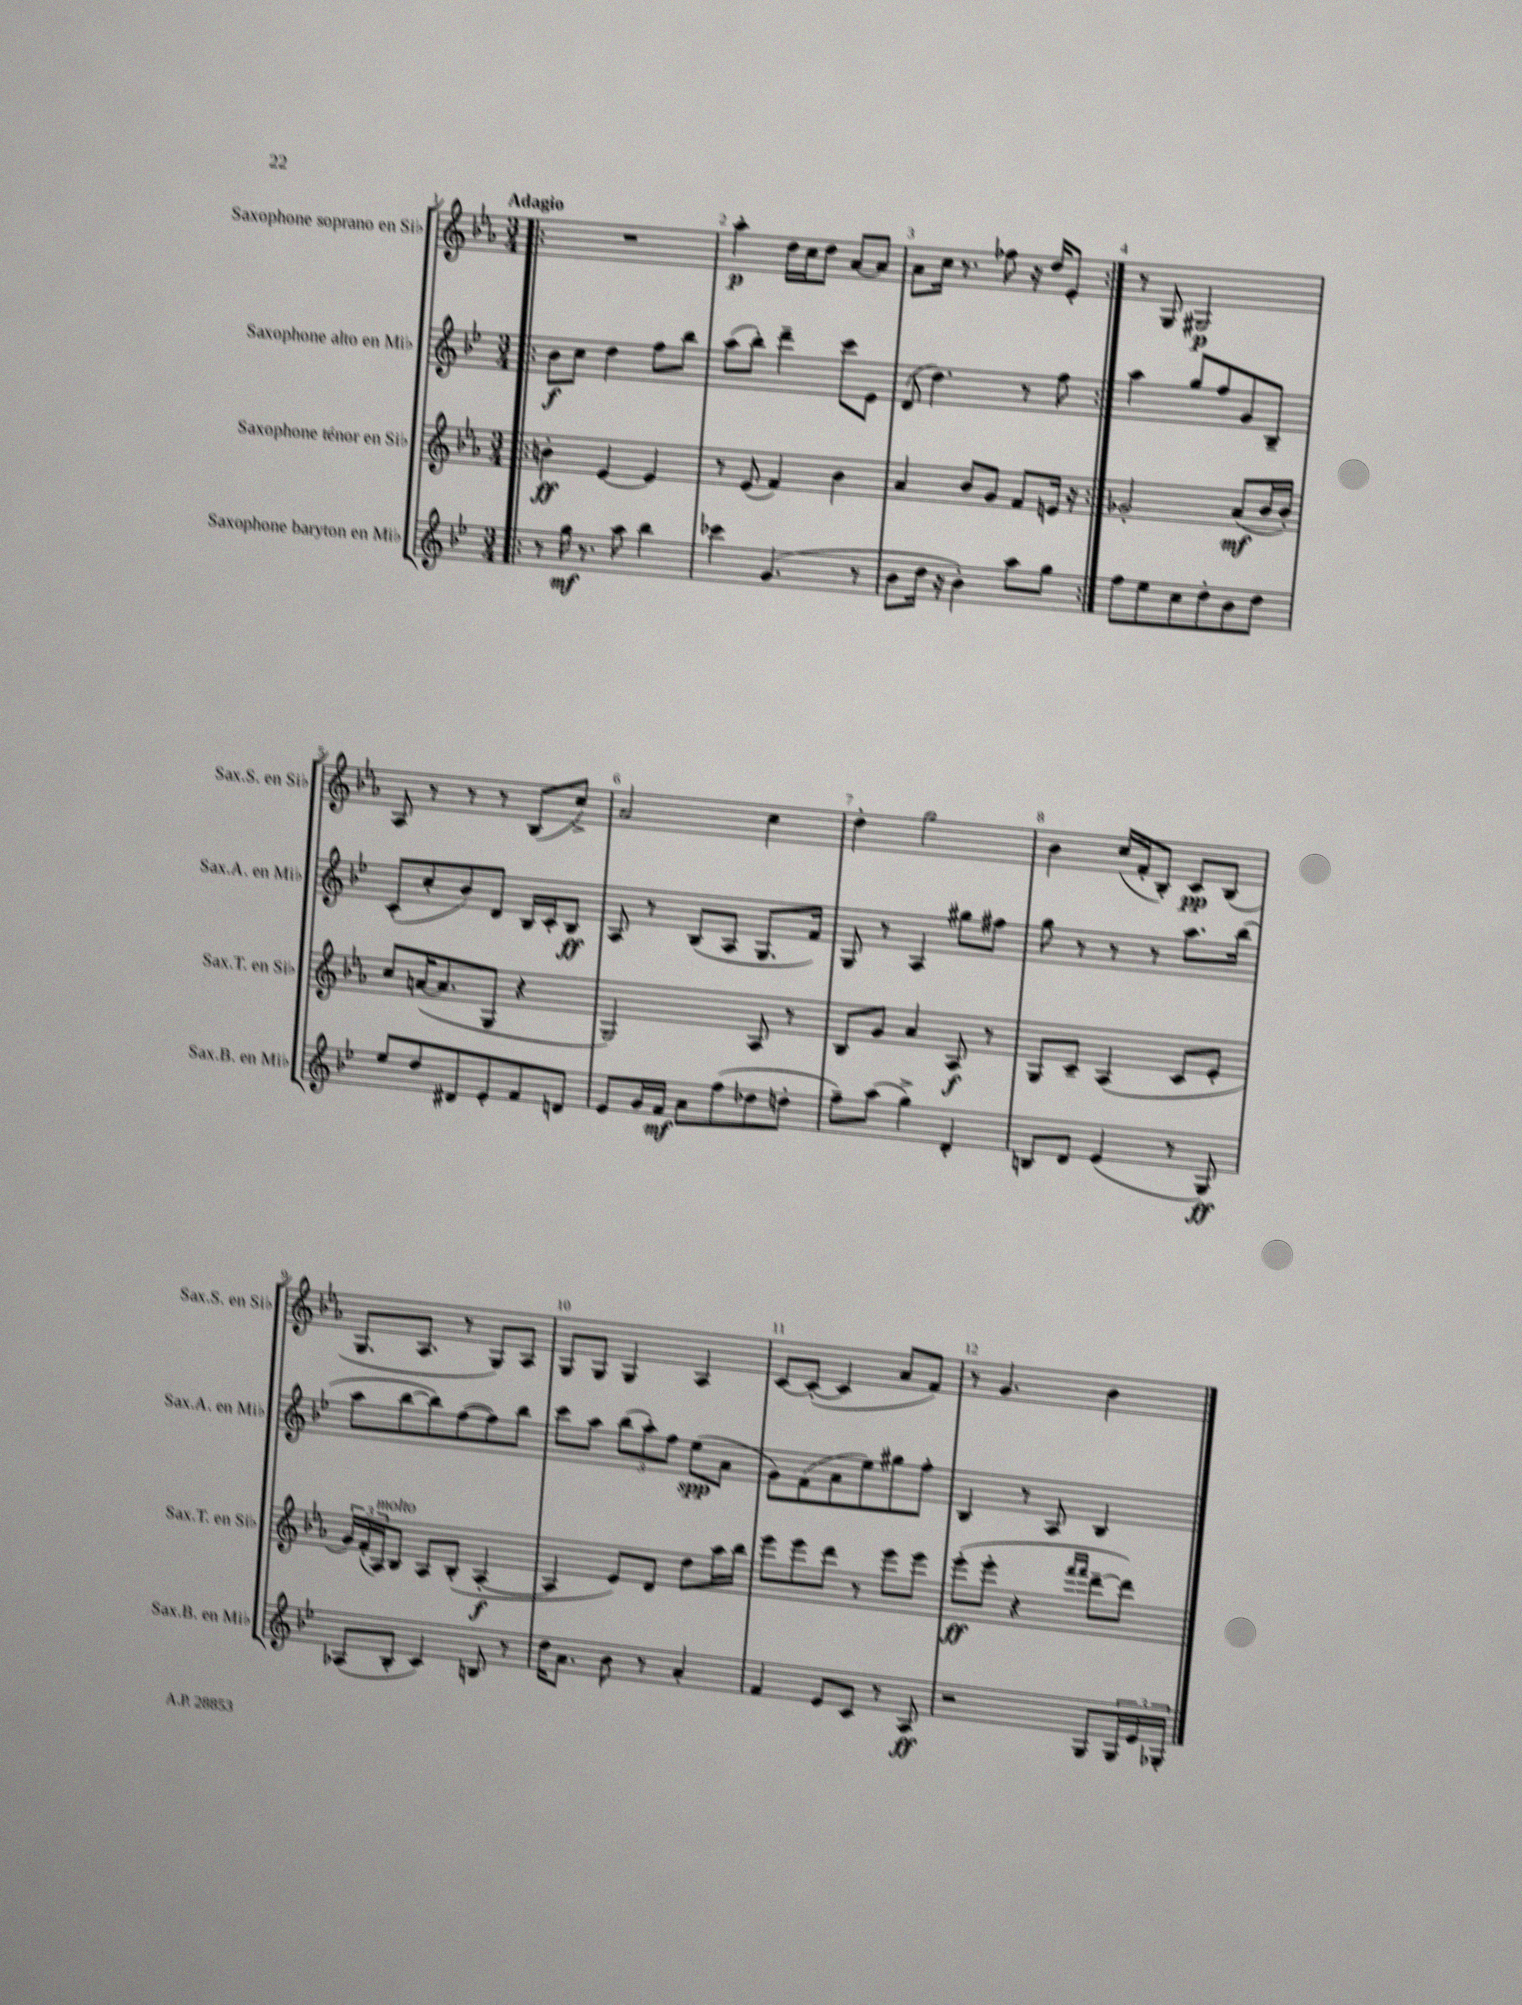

**kern	**kern	**kern	**kern
*staff4	*staff3	*staff2	*staff1
*clefG2	*clefG2	*clefG2	*clefG2
*k[b-e-]	*k[b-e-a-]	*k[b-e-]	*k[b-e-a-]
*M3/4	*M3/4	*M3/4	*M3/4
=!|:	=!|:	=!|:	=!|:
8r	4b'	8b-	2.r
16gg	.	8cc	.
8.r	.	.	.
.	[4e-	4dd	.
8aa	.	.	.
4bb-	4e-]	8ff	.
.	.	8bb-	.
=	=	=	=
4ccc-	8r	(8aa	4aa-'
.	(8e-	8bb-')	.
(4.g	4f)	4ddd~	16dd
.	.	.	16cc
.	.	.	8dd
.	4b-	8ccc	[8a-
8r	.	8e-	8a-]
=	=	=	=
8b-	4a-	(8d	8a-
16dd	.	4.dd)	16cc
16r	.	.	8.r
4b-')	8b-	.	.
.	8g	.	8ff-
8aa	8f	8r	16r
.	.	.	16dd
8gg	16e	8ff	8e-'
.	16r	.	.
=:|!	=:|!	=:|!	=:|!
8ff	2g-'	4aa	8r
8ee-	.	.	8G
8cc	.	8gg	2G#
8dd'	.	8ff	.
8b-	(8a-	8g	.
8dd	16b-	8B-~	.
.	16b-')	.	.
=	=	=	=
8ee-	8cc	(8c'	8A-
8dd	([16a	8cc'	8r
.	8.a]	.	.
8d#	.	8b-)	8r
8e-'	8G	8d	8r
8f	4r	16B-	(8B-
.	.	16c'	.
8d	.	8B-	8cc^)
=	=	=	=
8e-	2G)	8A	2a-
16g	.	8r	.
16f	.	.	.
8a	.	(8B-	.
(8ff	.	8A	.
8dd-	8A-	8.G	4cc
8dd'	8r	.	.
.	.	16f)	.
=	=	=	=
8ff~)	8B-	8G	4dd'
(8aa	8g	8r	.
4gg^)	4a-	4A	2gg
4d'	8A-	8gg#	.
.	8r	8ff#	.
=	=	=	=
8B	8G	8gg	4b-
8d	8c~	8r	.
(4e-	(4A-	8r	(16cc
.	.	.	16f'
.	.	8r	8B-')
8r	8c	8.aa	8c
8G)	8e-'	.	(8B-
.	.	(16bb-	.
=	=	=	=
(8A-	24g)	8aa	8.G
.	(24f'	.	.
.	24A-)	.	.
8B-'	8B-	[8bb-	.
.	.	.	8.A-
4c)	8A-	8bb-])	.
.	(8B-'	([8ff	8r
8B	[4A-'	8ff])	8G)
8r	.	8bb-	8A-
=	=	=	=
16dd	4A-]	8ccc	8G
8.a	.	.	.
.	.	8aa	8G
8b-	8e-)	(12bb-	4G
.	.	12aa')	.
8r	8d	.	.
.	.	12ff	.
4a'	8dd	(8ee-	4A-
.	16aa-	8a	.
.	16bb-	.	.
=	=	=	=
4f	8eee-	8g)	[8c
.	8eee-	(8f	(8c'_
8e-	8ddd	8a	4c]
8c	8r	8ee-)	.
8r	8eee-	8gg#	8a-
8A	8eee-	8ff'	8f)
=	=	=	=
2r	(8eee-'	4B-	8r
.	8eee-'	.	4.g
.	4r	8r	.
.	.	8A	.
.	16qqfff	.	.
.	16qqfff	.	.
8G	[8ddd~	4B-	4b-
24G	8ddd])	.	.
24e-	.	.	.
24G-'	.	.	.
==	==	==	==
*-	*-	*-	*-
